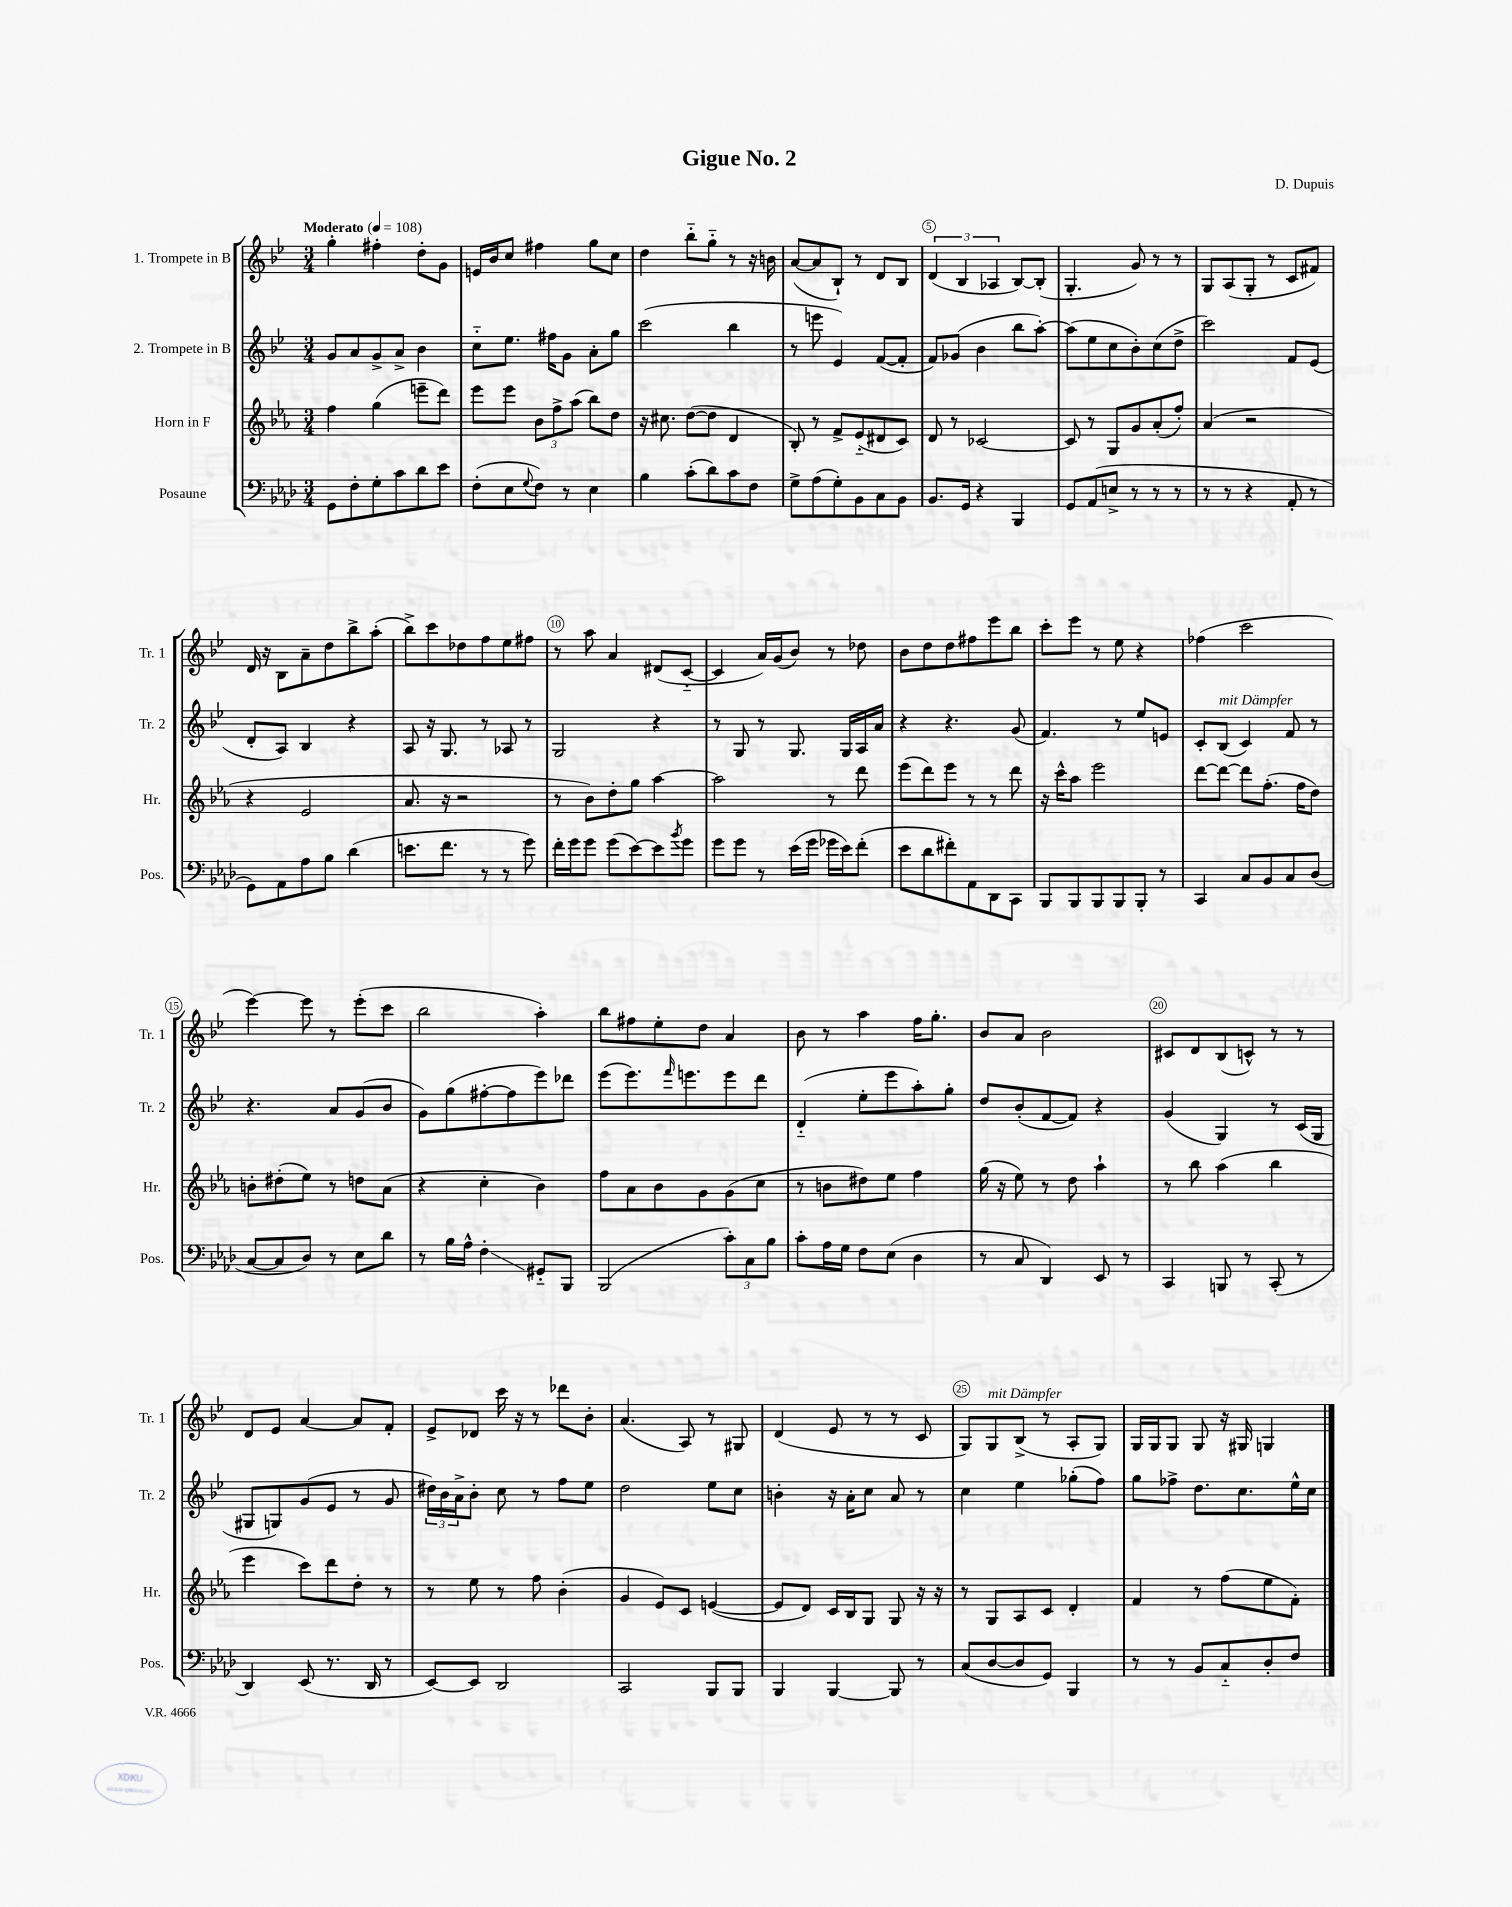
\header { title = "Gigue No. 2" composer = "D. Dupuis" }
<<
\new StaffGroup <<
\new Staff = "s0" \with { instrumentName = "1. Trompete in B" shortInstrumentName = "Tr. 1" } {
    \clef treble \key bes \major \numericTimeSignature \time 3/4 \tempo "Moderato" 4 = 108
    g''4-. fis''4-. d''8-. g'8 |
    e'16 bes'16 c''8 fis''4 g''8 c''8 |
    d''4 bes''8-_ g''8-_ r8 r16 b'16 |
    a'8~( a'8 bes8-!) r8 d'8 bes8 |
    \tuplet 3/2 { d'4( bes4 aes4 } bes8~) bes8-.( |
    g4.-. g'8) r8 r8 |
    g8 a8( g8-. r8 c'8 fis'8) |
    d'16 r16 bes8 a'8-- d''8 bes''8-> a''8-.( |
    bes''8->) c'''8 des''8 f''8 ees''8 fis''8 |
    r8 a''8 a'4 dis'8( c'8~-_ |
    c'4 a'16) g'16( bes'8) r8 des''8 |
    bes'8 d''8 d''8 fis''8 ees'''8 bes''8 |
    c'''8-. ees'''8 r8 ees''8 r4 |
    fes''4( c'''2 |
    ees'''4~) ees'''8 r8 ees'''8-.( c'''8 |
    bes''2 a''4-.) |
    bes''8 fis''8 ees''8-. d''8 a'4 |
    bes'8 r8 a''4 f''16 g''8.-. |
    bes'8 a'8 bes'2 |
    cis'8 d'8 bes8( c'8-^) r8 r8 |
    d'8 ees'8 a'4~ a'8 f'8-. |
    ees'8-> des'8 c'''16 r16 r8 des'''8 bes'8-. |
    a'4.( a8) r8 gis8 |
    d'4( ees'8 r8 r8 c'8 |
    g8) g8^\markup { \italic "mit Dämpfer" } bes8->( r8 a8-. g8) |
    g16 g16 g8 g8 r16 gis16 g4 \bar "|." |
}
\new Staff = "s1" \with { instrumentName = "2. Trompete in B" shortInstrumentName = "Tr. 2" } {
    \clef treble \key bes \major \numericTimeSignature \time 3/4
    g'8 a'8 g'8-> a'8-> bes'4 |
    c''8-_ ees''8. fis''16 g'8 a'8-. g''8 |
    c'''2( bes''4 |
    r8 e'''8 ees'4) f'8~( f'8-. |
    f'8) ges'8( bes'4 bes''8 a''8~-.) |
    a''8( ees''8 c''8 bes'8-.) c''8( d''8-> |
    c'''2) f'8 ees'8( |
    d'8-. a8) bes4 r4 |
    a8 r16 g8. r8 aes8 r8 |
    g2 r4 |
    r8 g8 r8 g8. g16 a16 a'16 |
    r4 r4. g'8( |
    f'4.) r8 ees''8 e'8 |
    c'8-. bes8^\markup { \italic "mit Dämpfer" }( c'4) f'8 r8 |
    r4. a'8 g'8( bes'8 |
    g'8) g''8( fis''8~-. fis''8 ees'''8) des'''8 |
    ees'''8( ees'''8.) \grace { f'''16 } e'''8. e'''8 d'''8 |
    d'4-_( ees''8-. ees'''8 a''8-.) g''8-. |
    d''8 bes'8-.( f'8~ f'8) r4 |
    g'4( g4) r8 c'16( g16 |
    gis8 g8) g'8( ees'8 r8 g'8 |
    \tuplet 3/2 { dis''16) bes'16 a'16-> } bes'8-. c''8 r8 f''8 ees''8 |
    d''2 ees''8 c''8 |
    b'4-. r16 a'16-. c''8 a'8 r8 |
    c''4 ees''4 ges''8-.( f''8) |
    g''8 fes''8-> d''8. c''8. ees''16-^ c''16 \bar "|." |
}
\new Staff = "s2" \with { instrumentName = "Horn in F" shortInstrumentName = "Hr." } {
    \clef treble \key ees \major \numericTimeSignature \time 3/4
    f''4 g''4( e'''8-- d'''8) |
    ees'''8 ees'''8 \tuplet 3/2 { bes'8 f''8-> aes''8( } bes''8) d''8 |
    r16 cis''8. d''8~( d''8 d'4 |
    bes8-.) r8 f'8-> ees'8-_( dis'8 c'8) |
    d'8 r8 ces'2~ |
    ces'8 r8 g8 g'8 aes'8-.( f''8-.) |
    aes'4( r2 |
    r4 ees'2 |
    aes'8. r16 r2 |
    r8 bes'8) d''8-. g''8 aes''4~ |
    aes''2 r8 d'''8 |
    ees'''8( d'''8) ees'''8 r8 r8 d'''8 |
    r16 c'''16-^ aes''8 ees'''2 |
    d'''8~ d'''8~ d'''8 f''8.-.( f''16 d''8) |
    b'8-. dis''8-.( ees''8) r8 d''8 aes'8( |
    r4 c''4-. bes'4) |
    f''8 aes'8 bes'8 g'8 g'8( c''8 |
    r8 b'8 dis''8) ees''8 f''4 |
    g''16( r16 ees''8) r8 d''8 aes''4-! |
    r8 bes''8 aes''4( bes''4 |
    ees'''4 c'''8) d'''8 d''8-. r8 |
    r8 ees''8 r8 f''8 bes'4-.( |
    g'4 ees'8) c'8 e'4~( |
    e'8 d'8) c'16 bes16 g8 g8 r16 r16 |
    r8 g8 aes8 c'8 d'4-. |
    f'4 r8 f''8( ees''8 f'8-.) \bar "|." |
}
\new Staff = "s3" \with { instrumentName = "Posaune" shortInstrumentName = "Pos." } {
    \clef bass \key aes \major \numericTimeSignature \time 3/4
    g,8 f8-. g8-. c'8 des'8 ees'8 |
    f8-.( ees8 \appoggiatura { g8 } f8) r8 ees4 |
    bes4 c'8-.( des'8) c'8 f8 |
    g8-> aes8( g8-.) bes,8 c8 bes,8 |
    bes,8. g,16 r4 bes,,4 |
    g,8 aes,8( e8-> r8 r8 r8 |
    r8 r8 r4 aes,8-. r8 |
    g,8) aes,8 aes8 bes8 des'4( |
    e'8. f'8. r8 r8 g'8) |
    f'16-. g'16 g'8 g'8( ees'8~) ees'8 \acciaccatura { bes'8 } g'8 |
    g'8 g'8 r8 ees'16( g'16 ges'16 ees'16) f'8-.( |
    ees'8 des'8 fis'8-.) aes,8 des,8 c,8 |
    bes,,8 bes,,8 bes,,8 bes,,8 bes,,8-. r8 |
    c,4 c8 bes,8 c8 des8( |
    c8~ c8 des8) r8 ees8 des'8 |
    r8 bes16 aes16-^ f4-.\glissando gis,8-_ bes,,8 |
    bes,,2( \tuplet 3/2 { c'8-.) c8 bes8 } |
    c'8-. aes16 g16 f8 ees8( des4 |
    r8 c8 des,4) ees,8 r8 |
    c,4 b,,8 r8 c,8-.( r8 |
    des,4) ees,8( r8. des,16 r8 |
    ees,8~) ees,8 des,2 |
    c,2 bes,,8 bes,,8 |
    bes,,4 bes,,4~ bes,,8 r8 |
    c8( des8~ des8 g,8) bes,,4 |
    r8 r8 bes,8 c8-_ des8-. f8 \bar "|." |
}
>>
>>
\layout { \context { \Score \override BarNumber.break-visibility = ##(#f #t #t) barNumberVisibility = #(every-nth-bar-number-visible 5) \override BarNumber.stencil = #(make-stencil-circler 0.1 0.3 ly:text-interface::print) } }
